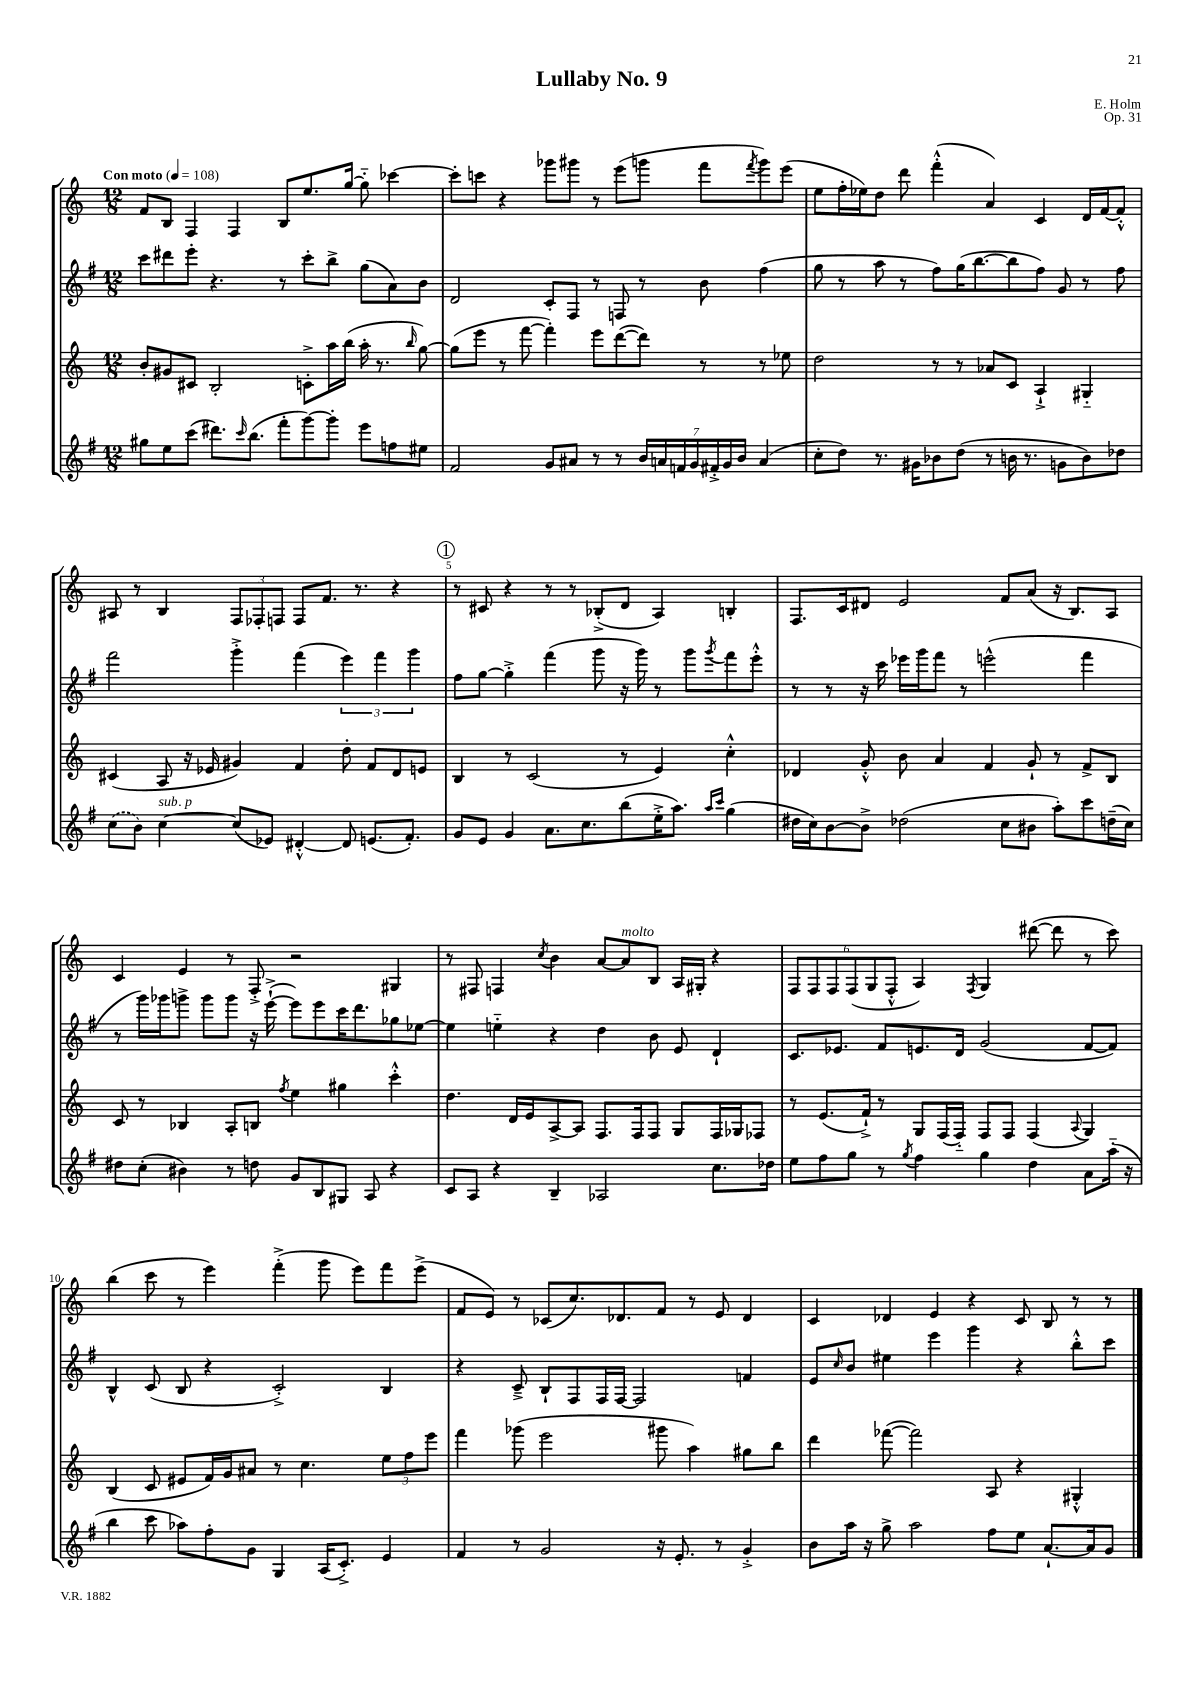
\header { title = "Lullaby No. 9" composer = "E. Holm" opus = "Op. 31" }
<<
\new StaffGroup <<
\new Staff = "s0" {
    \clef treble \key c \major \numericTimeSignature \time 12/8 \tempo "Con moto" 4 = 108
    f'8 b8 f4 f4 b8 e''8. g''16~ g''8-_ ces'''4~ |
    ces'''8-. c'''8 r4 ges'''8 gis'''8 r8 e'''8( g'''8 f'''8 \acciaccatura { f'''8 } g'''8) e'''8( |
    e''8 f''16-. ees''16) d''8 d'''8 f'''4-.-^( a'4) c'4 d'16 f'16~ f'8-.-^ |
    ais8 r8 b4 \tuplet 3/2 { f8 fes8-. f8 } f8 f'8. r8. r4 |
    \mark \markup { \circle "1" } r8 cis'8 r4 r8 r8 bes8-.->( d'8 a4) b4-. |
    f8. c'16 dis'8 e'2 f'8 a'8( r16 b8.) a8 |
    c'4 e'4 r8 f8-.-> r2 gis4 |
    r8 fis8 f4 \acciaccatura { c''8 } b'4 a'8~ a'8^\markup { \italic "molto" } b8 a16 gis16-. r4 |
    \tuplet 6/4 { f8 f8 f8 f8( g8 f8-.-^ } a4) \acciaccatura { f8 } g4 dis'''8~( dis'''8 r8 c'''8) |
    b''4( c'''8 r8 e'''4) f'''4-.->( g'''8 e'''8) f'''8 e'''8->( |
    f'8 e'8) r8 ces'8( c''8.) des'8. f'8 r8 e'8 des'4 |
    c'4 des'4 e'4 r4 c'8 b8 r8 r8 \bar "|." |
}
\new Staff = "s1" {
    \clef treble \key g \major \numericTimeSignature \time 12/8
    c'''8 dis'''8 e'''8-. r4. r8 c'''8-. b''8-> g''8( a'8) b'8 |
    d'2 c'8-. fis8 r8 f8 r8 b'8 fis''4( |
    g''8 r8 a''8 r8 fis''8) g''16( b''8.~ b''8 fis''8) g'8 r8 fis''8 |
    fis'''2 g'''4-.-> fis'''4( \tuplet 3/2 { e'''4) fis'''4 g'''4 } |
    \mark \markup { \circle "1" } fis''8 g''8~ g''4-.-> fis'''4( g'''8 r16 g'''16) r8 g'''8 \acciaccatura { g'''8 } fis'''8 e'''8-.-^ |
    r8 r8 r16 c'''16 ees'''16 g'''16 fis'''8 r8 e'''2-^( fis'''4 |
    r8 g'''16) ges'''16 g'''8-> g'''8 g'''8 r16 e'''16~-!->( e'''8) e'''8 c'''16 d'''8. ges''8 ees''8~ |
    ees''4 e''4-_ r4 d''4 b'8 e'8 d'4-! |
    c'8. ees'8. fis'8 e'8. d'16 g'2( fis'8~ fis'8) |
    b4-^ c'8( b8 r4 c'2-.->) b4 |
    r4 c'8---> b8-! fis8 fis16 fis16~ fis2 f'4 |
    e'8 \grace { c''16 } b'8 eis''4 e'''4 g'''4 r4 b''8-.-^ c'''8 \bar "|." |
}
\new Staff = "s2" {
    \clef treble \key c \major \numericTimeSignature \time 12/8
    b'8-. gis'8 cis'8 b2-. c'8-.-> a''16 b''16( a''16-. r8. \grace { b''16 } g''8~) |
    g''8( e'''8 r8 f'''8~ f'''4-.) e'''8 d'''8~( d'''8) r8 r8 ees''8 |
    d''2 r8 r8 aes'8 c'8 a4-!-> gis4-_ |
    cis'4( a8 r16 ees'16 gis'4) f'4 d''8-. f'8 d'8 e'8 |
    \mark \markup { \circle "1" } b4 r8 c'2( r8 e'4) c''4-.-^ |
    des'4 g'8-.-^ b'8 a'4 f'4 g'8-! r8 f'8-> b8 |
    c'8 r8 bes4 a8-. b8 \acciaccatura { f''8 } e''4 gis''4 c'''4-.-^ |
    d''4. d'16 e'16 a8~-> a8 f8. f16 f8 g8 f16 ges16 fes8 |
    r8 e'8.( f'16-!->) r8 g8 f16( f16-_) f8 f8 f4( \appoggiatura { a8 } g4) |
    b4( c'8 eis'8 f'16) g'16 ais'8 r8 c''4. \tuplet 3/2 { e''8 f''8 e'''8 } |
    f'''4 ges'''8( e'''2 gis'''8 a''4) gis''8 b''8 |
    d'''4 fes'''8~( fes'''2) a8 r4 gis4-.-^ \bar "|." |
}
\new Staff = "s3" {
    \clef treble \key g \major \numericTimeSignature \time 12/8
    gis''8 e''8 c'''8( dis'''8.) \grace { c'''16 } b''8.( fis'''8-. g'''8~) g'''8-. e'''8 f''8 eis''8 |
    fis'2 g'8 ais'8 r8 r8 \tuplet 7/4 { b'16 a'16 f'16 g'16 fis'16-.-> g'16 b'16 } a'4( |
    c''8-. d''8) r8. gis'16 bes'8 d''8( r8 b'16 r8. g'8 b'8) des''8 |
    \once \slurDashed c''8( b'8) c''4~^\markup { \italic "sub. p" } c''8( ees'8) dis'4~-.-^ dis'8 e'8.( fis'8.-.) |
    \mark \markup { \circle "1" } g'8 e'8 g'4 a'8. c''8. b''8( e''16-.-> a''8.) \grace { a''16 c'''16 } g''4( |
    dis''16 c''16) b'8~ b'8-> des''2( c''8 bis'8 a''8-.) c'''8 d''16--( c''16) |
    dis''8 c''8-.( bis'4) r8 d''8 g'8 b8 gis8 a8 r4 |
    c'8 a8 r4 b4-- aes2 c''8. des''16 |
    e''8 fis''8 g''8 r8 \acciaccatura { g''8 } fis''4 g''4 d''4 a'8 a''16-_( r16 |
    b''4 c'''8 aes''8) fis''8-. g'8 g4 a16( c'8.-.->) e'4 |
    fis'4 r8 g'2 r16 e'8.-. r8 g'4-.-> |
    b'8 a''16 r16 g''8-> a''2 fis''8 e''8 a'8.~-! a'16 g'8 \bar "|." |
}
>>
>>
\layout { \context { \Score \override BarNumber.break-visibility = ##(#f #t #t) barNumberVisibility = #(every-nth-bar-number-visible 5) } }
